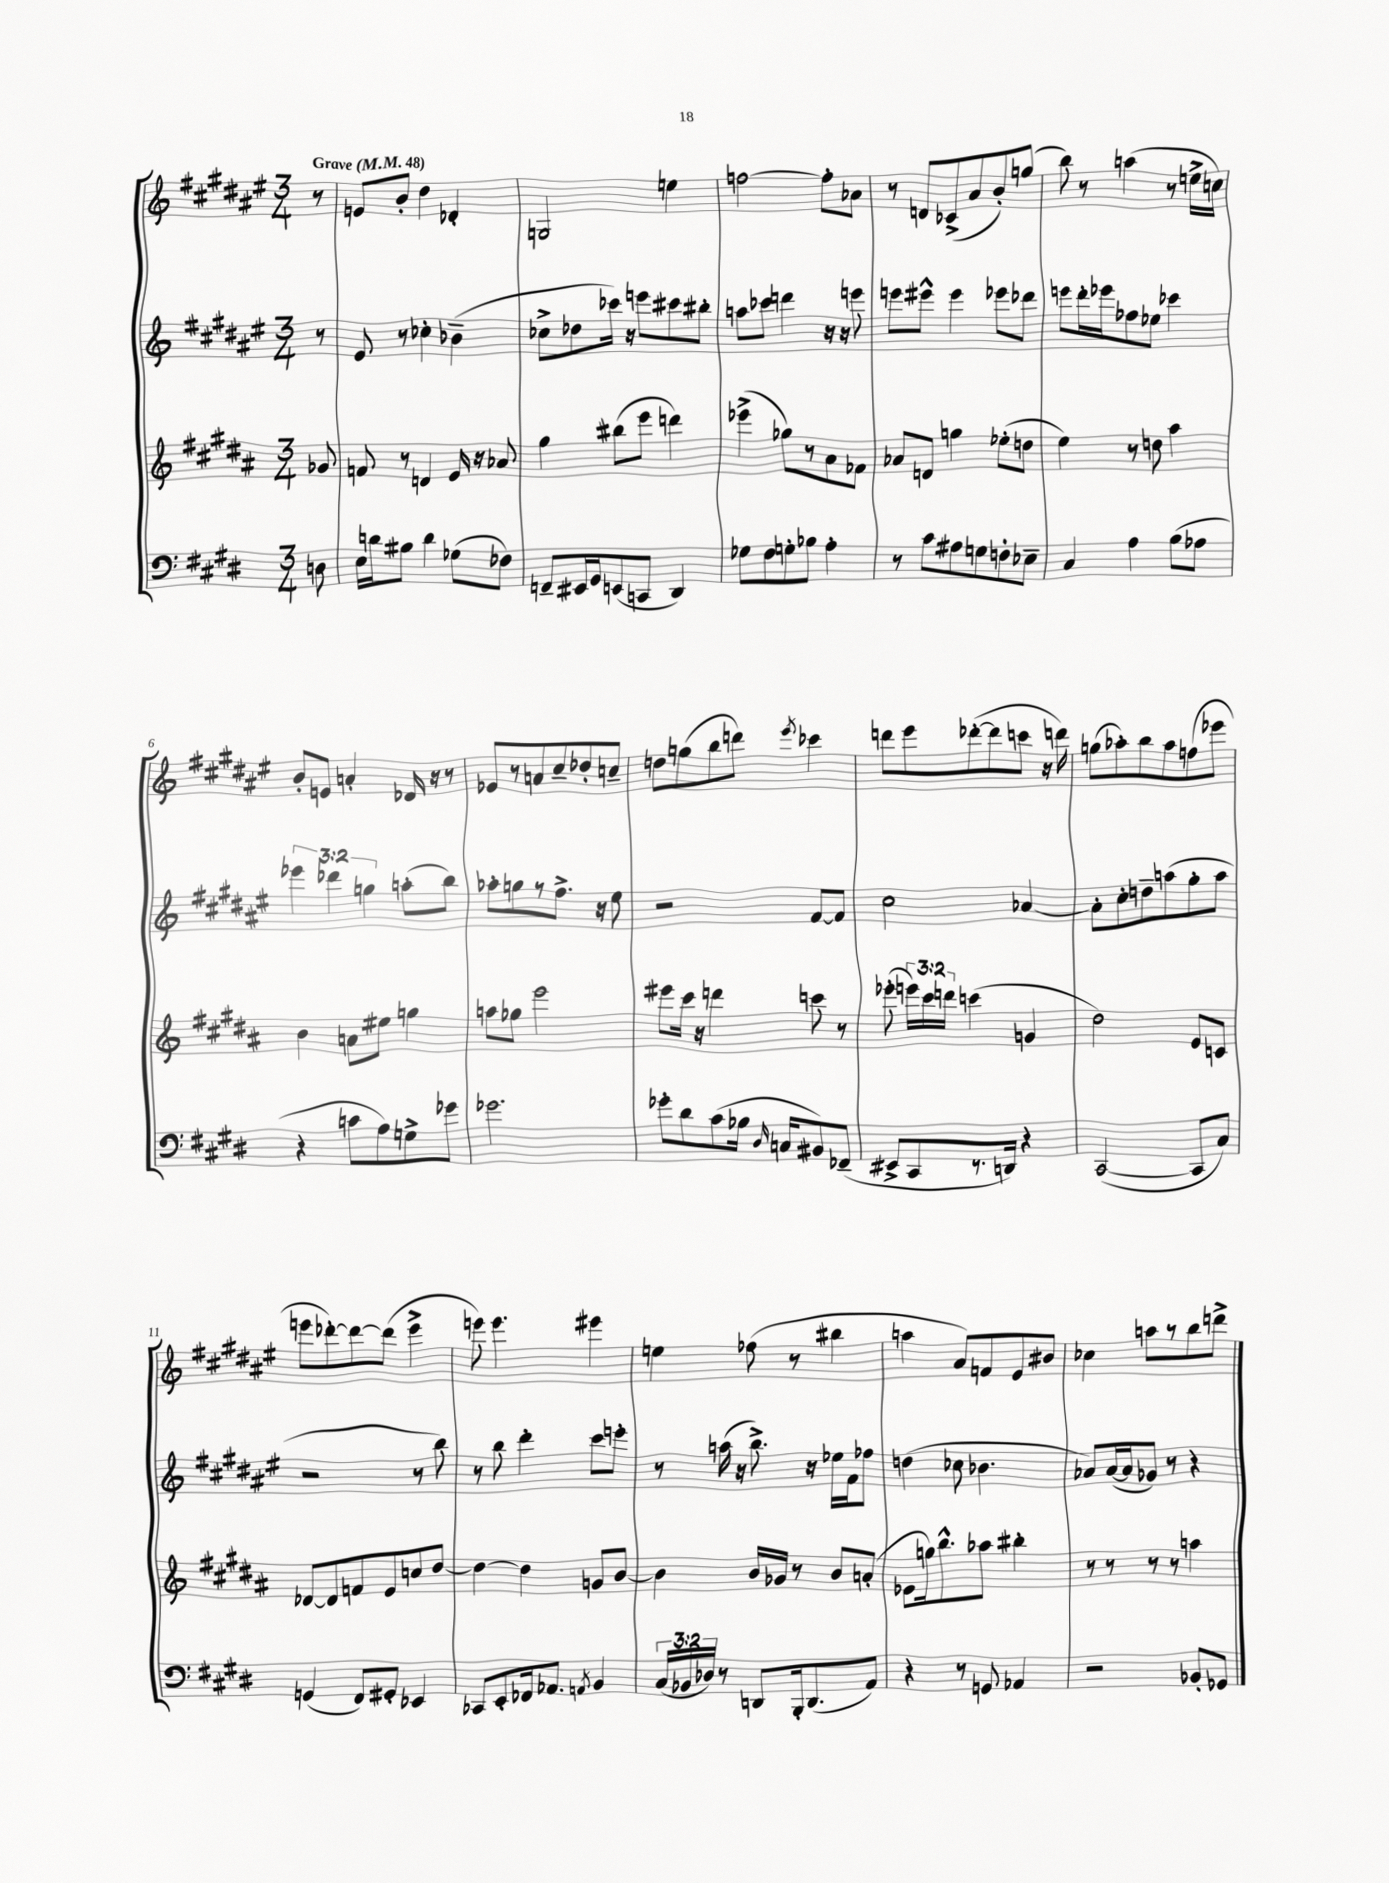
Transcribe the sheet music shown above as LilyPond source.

<<
\new StaffGroup <<
\new Staff = "s0" {
    \clef treble \key fis \major \numericTimeSignature \time 3/4 \partial 8 \tempo "Grave" 4 = 48
    \autoBeamOff r8 |
    e'8[ b'8]-. dis''4 des'4-. |
    g2 e''4 |
    f''2~ f''8[-. aes'8] |
    r8 d'8[ ces'8->( ais'8 b'8-.) g''8]( |
    b''8) r8 a''4( r8 e''16[-> c''16]) |
    b'8[-. e'8] a'4-. des'16 r16 r8 |
    ees'8[ r8 a'8 cis''8-- des''8-. c''8]-- |
    d''8[ g''8( b''8 d'''8]) \acciaccatura { eis'''8 } ces'''4 |
    d'''8[ eis'''8 des'''8~-.( des'''8 c'''8] r16 d'''16) |
    g''8[( aes''8-.) b''8 aes''8 f''8( ees'''8] |
    e'''8[ des'''8~-.) des'''8~ des'''8]( e'''4-> |
    e'''8) e'''4. eis'''4 |
    e''4 fes''8( r8 bis''4 |
    a''4 ais'8[) f'8 eis'8 bis'8] |
    ces''4 a''8[ r8 b''8 d'''8]-> \bar "|." |
}
\new Staff = "s1" {
    \clef treble \key fis \major \numericTimeSignature \time 3/4 \override Staff.TupletNumber.text = #tuplet-number::calc-fraction-text \partial 8
    \autoBeamOff r8 |
    eis'8 r8 ces''4-. bes'4--( |
    ces''8[-> des''8 ces'''16]) r16 e'''8[ cis'''8 bis''8]-. |
    a''8[ ces'''8] d'''4 r16 r16 e'''8 |
    e'''8[ eis'''8]-^ eis'''4 ees'''8[ des'''8] |
    e'''8[ dis'''16-. ees'''16 fes''8 ees''8] ces'''4 |
    \tuplet 3/2 { ees'''4 des'''4 g''4 } a''8[-.( b''8]) |
    aes''8[-. g''8 r8 fis''8.]-> r16 eis''8 |
    r2 fis'8[~ fis'8] |
    cis''2 aes'4~ |
    aes'8[-. cis''8-. d''8-- a''8( gis''8-. a''8] |
    r2 r8 b''8) |
    r8 b''8 dis'''4-. cis'''8[ e'''8]-. |
    r8 a''16( r16 b''8.->) r16 ees''16[ fis'16 fes''8] |
    d''4( ces''8 bes'4. |
    aes'8[) aes'16~( aes'16 ges'8]) r8 r4 \bar "|." |
}
\new Staff = "s2" {
    \clef treble \key b \major \numericTimeSignature \time 3/4 \override Staff.TupletNumber.text = #tuplet-number::calc-fraction-text \partial 8
    \autoBeamOff ges'8 |
    f'8 r8 d'4 e'16 r16 aes'8 |
    gis''4 bis''8[( e'''8] d'''4) |
    ees'''4->( ges''8[) r8 ais'8 fes'8] |
    aes'8[ d'8] g''4 ees''8[-.( d''8] |
    e''4) r8 d''8 ais''4 |
    b'4 a'8[ eis''8] g''4 |
    a''8[ ges''8] e'''2 |
    eis'''8[ cis'''16] r16 d'''4 c'''8 r8 |
    ees'''8-.( \tuplet 3/2 { e'''16[) cis'''16 d'''16] } c'''4( g'4 |
    dis''2) e'8[ c'8] |
    des'8[~ des'8 f'8 e'8 c''8 dis''8]~ |
    dis''4~ dis''4 g'8[ b'8]~ |
    b'4 b'16[ ges'16] r8 b'8[ a'8]-.( |
    ees'8[ g''16) b''8.-^ aes''8] bis''4-. |
    r8 r8 r8 r8 a''4 \bar "|." |
}
\new Staff = "s3" {
    \clef bass \key e \major \numericTimeSignature \time 3/4 \override Staff.TupletNumber.text = #tuplet-number::calc-fraction-text \partial 8
    \autoBeamOff d8 |
    e16[ d'16 bis8] d'4 ges8[( fes8]) |
    f,8[-- eis,16 gis,16 e,8( c,8] dis,4) |
    ges8[ fis8 g8-. bes8] a4-. |
    r8 cis'8[ ais8 g8 f8-. ees8]-- |
    cis4 a4 b8[( aes8] |
    r4 c'8[ a8) g8-> ges'8] |
    ges'2. |
    ges'8[-. dis'8 cis'8( bes16] \grace { dis16 } c16[ bis,8) fes,8]--( |
    eis,8[-> cis,8 r8. d,16]) r4 |
    cis,2~( cis,8[ cis8]) |
    g,4( fis,8[) gis,8]-. ees,4 |
    ces,8[ e,8-. fes,16 aes,8.] \acciaccatura { a,8 } b,4 |
    \tuplet 3/2 { cis16[( bes,16 des16]) } r8 d,8[ b,,16-. d,8.( a,8]) |
    r4 r8 g,8 aes,4 |
    r2 bes,8[-. ges,8] \bar "|." |
}
>>
>>
